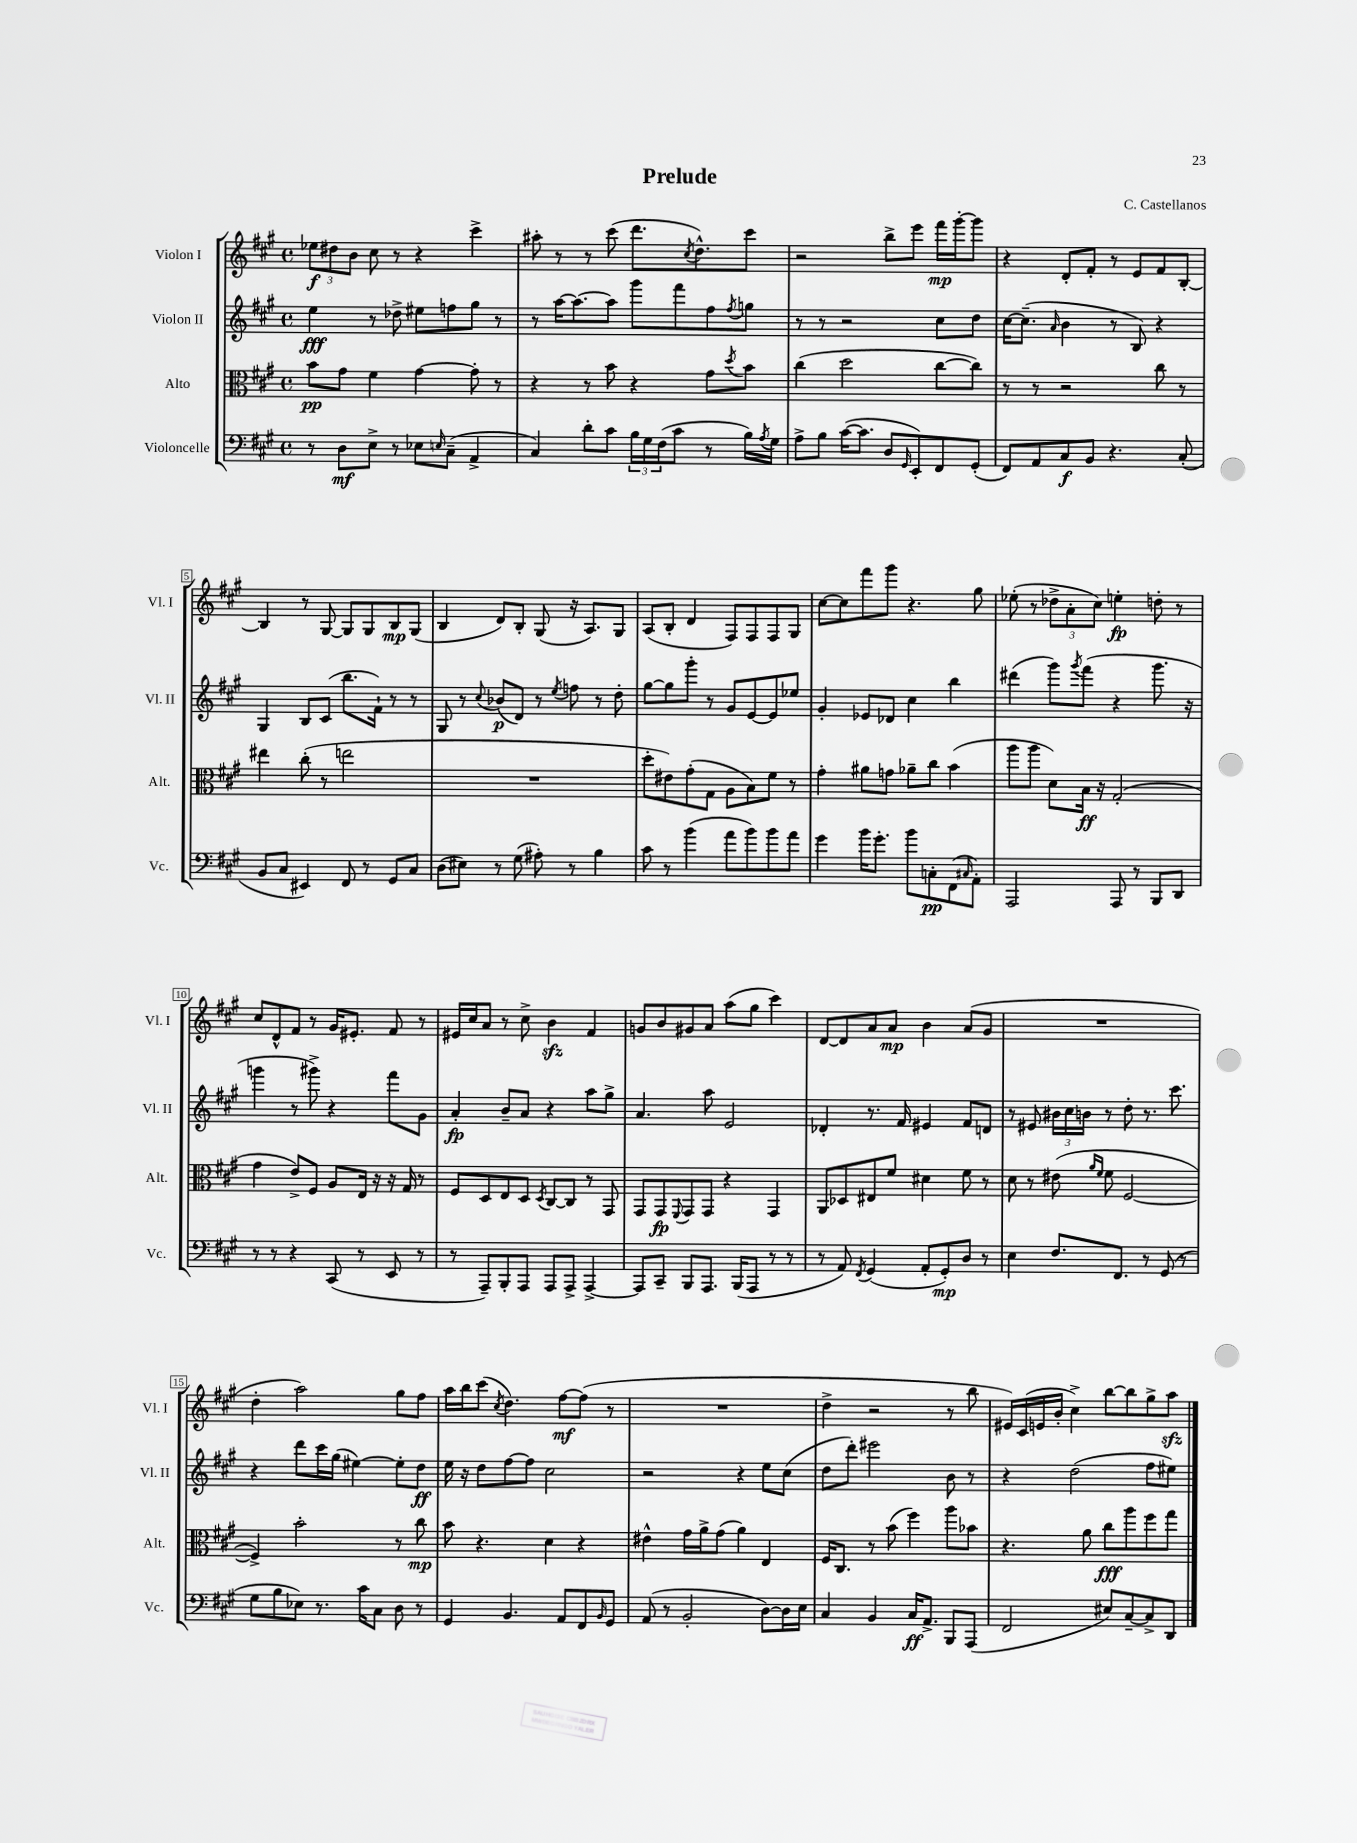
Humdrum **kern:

**kern	**dynam	**kern	**dynam	**kern	**dynam	**kern	**dynam
*part4	*part4	*part3	*part3	*part2	*part2	*part1	*part1
*staff4	*staff4	*staff3	*staff3	*staff2	*staff2	*staff1	*staff1
*I"Violoncelle	*	*I"Alto	*	*I"Violon II	*	*I"Violon I	*
*I'Vc.	*	*I'Alt.	*	*I'Vl. II	*	*I'Vl. I	*
*clefF4	*	*clefC3	*	*clefG2	*	*clefG2	*
*k[f#c#g#]	*	*k[f#c#g#]	*	*k[f#c#g#]	*	*k[f#c#g#]	*
*M4/4	*	*M4/4	*	*M4/4	*	*M4/4	*
*met(c)	*	*met(c)	*	*met(c)	*	*met(c)	*
=1	=1	=1	=1	=1	=1	=1	=1
8r	.	8b\L	pp	4ee\	fff	12ee-X\L	f
.	.	.	.	.	.	12dd#X\	.
8D\L	mf	8g#\J	.	.	.	.	.
.	.	.	.	.	.	12b\J	.
8E^\J	.	4f#\	.	8r	.	8cc#\	.
8r	.	.	.	8dd-X^\	.	8r	.
8E-X\L	.	[4g#\	.	8ee#X\L	.	4r	.
16qqEn/	.	.	.	.	.	.	.
(8C#~\J	.	.	.	8ffn\	.	.	.
4AA^/	.	8g#'\]	.	8gg#\J	.	4ccc#^\	.
.	.	8r	.	8r	.	.	.
=2	=2	=2	=2	=2	=2	=2	=2
4C#/)	.	4r	.	8r	.	8aa#X'\	.
.	.	.	.	[16aa\KL	.	8r	.
.	.	.	.	8.aa\_	.	.	.
8d'\L	.	8r	.	.	.	8r	.
8c#\J	.	8b\	.	8aa\J]	.	(8ccc#\	.
24B\LL	.	4r	.	8ggg#\L	.	8.ddd\L	.
24G#\	.	.	.	.	.	.	.
(24F#\J	.	.	.	.	.	.	.
8c#\J	.	.	.	8fff#\	.	.	.
.	.	.	.	.	.	8qcc#/	.
.	.	.	.	.	.	8.dd^^\)	.
8r	.	8g#\L	.	8ff#\	.	.	.
.	.	8qdd/	.	8qff#/	.	.	.
16B\LL)	.	8b\J	.	8ggn\J	.	8ccc#\J	.
8qA/	.	.	.	.	.	.	.
16G#\JJ	.	.	.	.	.	.	.
=3	=3	=3	=3	=3	=3	=3	=3
8A^\L	.	(4cc#\	.	8r	.	2r	.
8B\J	.	.	.	8r	.	.	.
([16c#\KL	.	2dd\	.	2r	.	.	.
8.c#\J]	.	.	.	.	.	.	.
8D/L	.	.	.	.	.	8bb^\L	.
16qqGG#/	.	.	.	.	.	.	.
8EE'/)	.	.	.	.	.	8eee\J	.
8FF#/	.	[8cc#\L	.	8cc#\L	.	16fff#\LL	mp
.	.	.	.	.	.	[16ggg#'\J	.
(8GG#'/J	.	8cc#\J])	.	8dd\J	.	8ggg#\J]	.
=4	=4	=4	=4	=4	=4	=4	=4
8FF#/L)	.	8r	.	[16cc#\KL	.	4r	.
.	.	.	.	(8.cc#~\J]	.	.	.
8AA/	.	8r	.	.	.	.	.
.	.	.	.	16qqa/	.	.	.
8C#/	f	2r	.	4b\	.	8d'/L	.
8BB/J	.	.	.	.	.	8f#'/J	.
4.r	.	.	.	8r	.	8r	.
.	.	.	.	8B/)	.	8e/L	.
.	.	8cc#\	.	4r	.	8f#/	.
(8C#'/	.	8r	.	.	.	[8B'/J	.
!!LO:LB:g=z
=5	=5	=5	=5	=5	=5	=5	=5
8BB/L	.	4ee#X\	.	4G#/	.	4B/]	.
8C#/J	.	.	.	.	.	.	.
4EE#X/)	.	(8cc#'\	.	8B/L	.	8r	.
.	.	8r	.	(8c#/J	.	[8G#/	.
8FF#/	.	2een\	.	8.bb\L	.	8G#/L]	.
8r	.	.	.	.	.	8G#/	.
.	.	.	.	16f#`\Jk)	.	.	.
8GG#/L	.	.	.	8r	.	8B/	mp
8C#/J	.	.	.	8r	.	(8G#/J	.
=6	=6	=6	=6	=6	=6	=6	=6
(8D\L	.	1r	.	8G#/	.	4B/	.
8E#X\J)	.	.	.	8r	.	.	.
.	.	.	.	8qqcc#/	.	.	.
8r	.	.	.	(8b-X/L	p	8d/L)	.
(8G#\	.	.	.	8d/J)	.	8B'/J	.
8A#X'\)	.	.	.	8r	.	(8G#/	.
.	.	.	.	8qee/	.	.	.
8r	.	.	.	8ffn\	.	16r	.
.	.	.	.	.	.	8.A/L)	.
4B\	.	.	.	8r	.	.	.
.	.	.	.	8dd'\	.	8G#/J	.
=7	=7	=7	=7	=7	=7	=7	=7
8c#\	.	8dd'\L	.	[8gg#\L	.	(8A/L	.
8r	.	8e#X\)	.	8gg#\]	.	8B'/J	.
(4b\	.	(8g#'\	.	8ggg#'\J	.	4d/	.
.	.	8G#\J	.	8r	.	.	.
8a\L	.	8A\L	.	8g#/L	.	8F#/L)	.
8b\)	.	8B\)	.	[8e/	.	8F#/	.
8b\	.	8f#\J	.	8e/]	.	8F#/	.
8a\J	.	8r	.	8ee-X/J	.	8G#/J	.
=8	=8	=8	=8	=8	=8	=8	=8
4g#\	.	4g#'\	.	4g#'/	.	[8cc#\L	.
.	.	.	.	.	.	8cc#\]	.
16b\KL	.	8a#X\L	.	8e-X/L	.	8fff#\	.
8.g#'\J	.	.	.	.	.	.	.
.	.	8gn\J	.	8d-X/J	.	8ggg#\J	.
8b\L	.	8a-X~\L	.	4cc#\	.	4.r	.
8Cn'\	pp	8cc#\J	.	.	.	.	.
(8FF#\	.	(4b\	.	4bb\	.	.	.
16qqC#X/	.	.	.	.	.	.	.
8AA'\J)	.	.	.	.	.	8gg#\	.
=9	=9	=9	=9	=9	=9	=9	=9
2AAA/	.	8aa\L	.	(4ddd#X\	.	(8ee-X'\	.
.	.	8aa\J	.	.	.	8r	.
.	.	8d\L)	.	8ggg#\L)	.	12dd-X^\L	.
.	.	.	.	.	.	12a'\	.
.	.	.	.	8qggg#/	.	.	.
.	.	16B\Jk	ff	(8fff#\J	.	.	.
.	.	.	.	.	.	12cc#\J)	.
.	.	16r	.	.	.	.	.
8AAA/	.	(2G#'/	.	4r	.	4een'\	fp
8r	.	.	.	.	.	.	.
8BBB/L	.	.	.	8.ggg#\	.	8ddn'\	.
8DD/J	.	.	.	.	.	8r	.
.	.	.	.	16r	.	.	.
!!LO:LB:g=z
=10	=10	=10	=10	=10	=10	=10	=10
8r	.	4g#\	.	4gggn\	.	8cc#/L	.
8r	.	.	.	.	.	8d^^/	.
4r	.	8e^/L)	.	8r	.	8f#/J	.
.	.	8F#/J	.	8ggg#X^\)	.	8r	.
(8CC#/	.	8A/L	.	4r	.	16g#/KL	.
.	.	.	.	.	.	8.e#X'/J	.
8r	.	16E/Jk	.	.	.	.	.
.	.	16r	.	.	.	.	.
8EE/	.	16r	.	8fff#\L	.	8f#/	.
.	.	16G#/	.	.	.	.	.
8r	.	8r	.	8g#\J	.	8r	.
=11	=11	=11	=11	=11	=11	=11	=11
8r	.	8F#/L	.	4a'/	fp	16e#X/LL	.
.	.	.	.	.	.	16cc#/J	.
8AAA~/L)	.	8D/	.	.	.	8a/J	.
8BBB'/	.	8E/	.	8b~/L	.	8r	.
8AAA/J	.	8D/J	.	8a/J	.	8cc#^\	.
.	.	8qD/	.	.	.	.	.
8AAA/L	.	[8C#/L	.	4r	.	4bzz\	.
8AAA^/J	.	8C#/J]	.	.	.	.	.
[4AAA^/	.	8r	.	8aa\L	.	4f#/	.
.	.	8GG#/	.	8gg#^\J	.	.	.
=12	=12	=12	=12	=12	=12	=12	=12
8AAA/L]	.	8GG#/L	.	4.a/	.	8gn/L	.
8CC#~/J	.	8GG#/	fp	.	.	8b/	.
.	.	8qqFF#/	.	.	.	.	.
8BBB/L	.	8GG#/	.	.	.	8g#X/	.
8.AAA/J	.	8GG#/J	.	8aa\	.	8a/J	.
.	.	4r	.	2e/	.	(8aa\L	.
(16BBB/KL	.	.	.	.	.	.	.
8AAA/J	.	.	.	.	.	8gg#\J	.
8r	.	4GG#/	.	.	.	4ccc#\)	.
8r	.	.	.	.	.	.	.
=13	=13	=13	=13	=13	=13	=13	=13
8r	.	8AA/L	.	4d-X'/	.	[8d/L	.
8AA/)	.	8D-X/	.	.	.	8d/]	.
8qFF#/	.	.	.	.	.	.	.
(4GG#/	.	8E#X/	.	8.r	.	8a/	.
.	.	8f#/J	.	.	.	8a/J	mp
.	.	.	.	16f#/	.	.	.
8AA'/L	.	4d#X\	.	4e#X/	.	4b\	.
8GG#'/)	mp	.	.	.	.	.	.
8D/J	.	8f#\	.	8f#/L	.	(8a/L	.
8r	.	8r	.	8dn/J	.	8g#/J	.
=14	=14	=14	=14	=14	=14	=14	=14
4E\	.	8d\	.	8r	.	1r	.
.	.	8r	.	8e#X/	.	.	.
8.F#/L	.	(8e#X\	.	24b#X\LL	.	.	.
.	.	.	.	24cc#\	.	.	.
.	.	.	.	24bn\JJ	.	.	.
.	.	16qqa/LL	.	.	.	.	.
.	.	16qqf#/JJ	.	.	.	.	.
.	.	8f#\	.	8r	.	.	.
8.FF#/J	.	.	.	.	.	.	.
.	.	[2F#/	.	8dd'\	.	.	.
8r	.	.	.	8.r	.	.	.
(8GG#/	.	.	.	.	.	.	.
.	.	.	.	8.ccc#\	.	.	.
8r	.	.	.	.	.	.	.
!!LO:LB:g=z
=15	=15	=15	=15	=15	=15	=15	=15
8G#\L	.	4F#^/])	.	4r	.	4dd'\	.
8B\	.	.	.	.	.	.	.
8E-X\J)	.	2b'\	.	8ddd\L	.	2aa\)	.
8.r	.	.	.	16ccc#\L	.	.	.
.	.	.	.	(16gg#\JJ	.	.	.
.	.	.	.	[4ee#X\)	.	.	.
16c#\KL	.	.	.	.	.	.	.
8C#\J	.	.	.	.	.	.	.
8D\	.	8r	.	8ee#'\L]	.	8gg#\L	.
8r	.	8cc#\	mp	8dd\J	ff	8ff#\J	.
=16	=16	=16	=16	=16	=16	=16	=16
4GG#/	.	8b\	.	16ee\	.	16aa\LL	.
.	.	.	.	16r	.	16bb\J	.
.	.	4.r	.	8dd\L	.	(8ccc#\J	.
.	.	.	.	.	.	8qcc#/	.
4.BB/	.	.	.	[8ff#\	.	4.dd\)	.
.	.	.	.	8ff#\J]	.	.	.
.	.	4d\	.	2cc#\	.	.	.
8AA/L	.	.	.	.	.	[8ff#\L	mf
8FF#/	.	4r	.	.	.	(8ff#\J]	.
16qqBB/	.	.	.	.	.	.	.
8GG#/J	.	.	.	.	.	8r	.
=17	=17	=17	=17	=17	=17	=17	=17
(8AA/	.	4e#X^^\	.	2r	.	1r	.
8r	.	.	.	.	.	.	.
2BB'/	.	16g#\LL	.	.	.	.	.
.	.	16a^\J	.	.	.	.	.
.	.	(8g#\J	.	.	.	.	.
.	.	4a\)	.	4r	.	.	.
[8D\L)	.	4E/	.	8ee\L	.	.	.
16D\L]	.	.	.	(8cc#\J	.	.	.
16E\JJ	.	.	.	.	.	.	.
=18	=18	=18	=18	=18	=18	=18	=18
4C#/	.	16F#/KL	.	8dd\L	.	4dd^\	.
.	.	8.C#/J	.	.	.	.	.
.	.	.	.	8ddd'\J)	.	.	.
4BB/	.	8r	.	2eee#X\	.	2r	.
.	.	(8b\	.	.	.	.	.
16C#/KL	ff	4ff#\)	.	.	.	.	.
8.AA^/J	.	.	.	.	.	.	.
8BBB/L	.	8aa\L	.	8b\	.	8r	.
(8AAA/J	.	8b-X\J	.	8r	.	8bb\	.
=19	=19	=19	=19	=19	=19	=19	=19
2FF#/	.	4.r	.	4r	.	16e#X/LL)	.
.	.	.	.	.	.	(16c#/	.
.	.	.	.	.	.	16en/	.
.	.	.	.	.	.	16b'/JJ	.
.	.	.	.	(2dd\	.	4cc#^\)	.
.	.	8a\	.	.	.	.	.
8E#X/L)	.	8cc#\L	fff	.	.	[8bb\L	.
[8C#~/	.	8aa\	.	.	.	8bb\]	.
8C#^/]	.	8ff#\	.	8ff#\L	.	8gg#^\	.
8DD/J	.	8gg#\J	.	8ee#X\J)	.	8aazz\J	.
==	==	==	==	==	==	==	==
*-	*-	*-	*-	*-	*-	*-	*-
